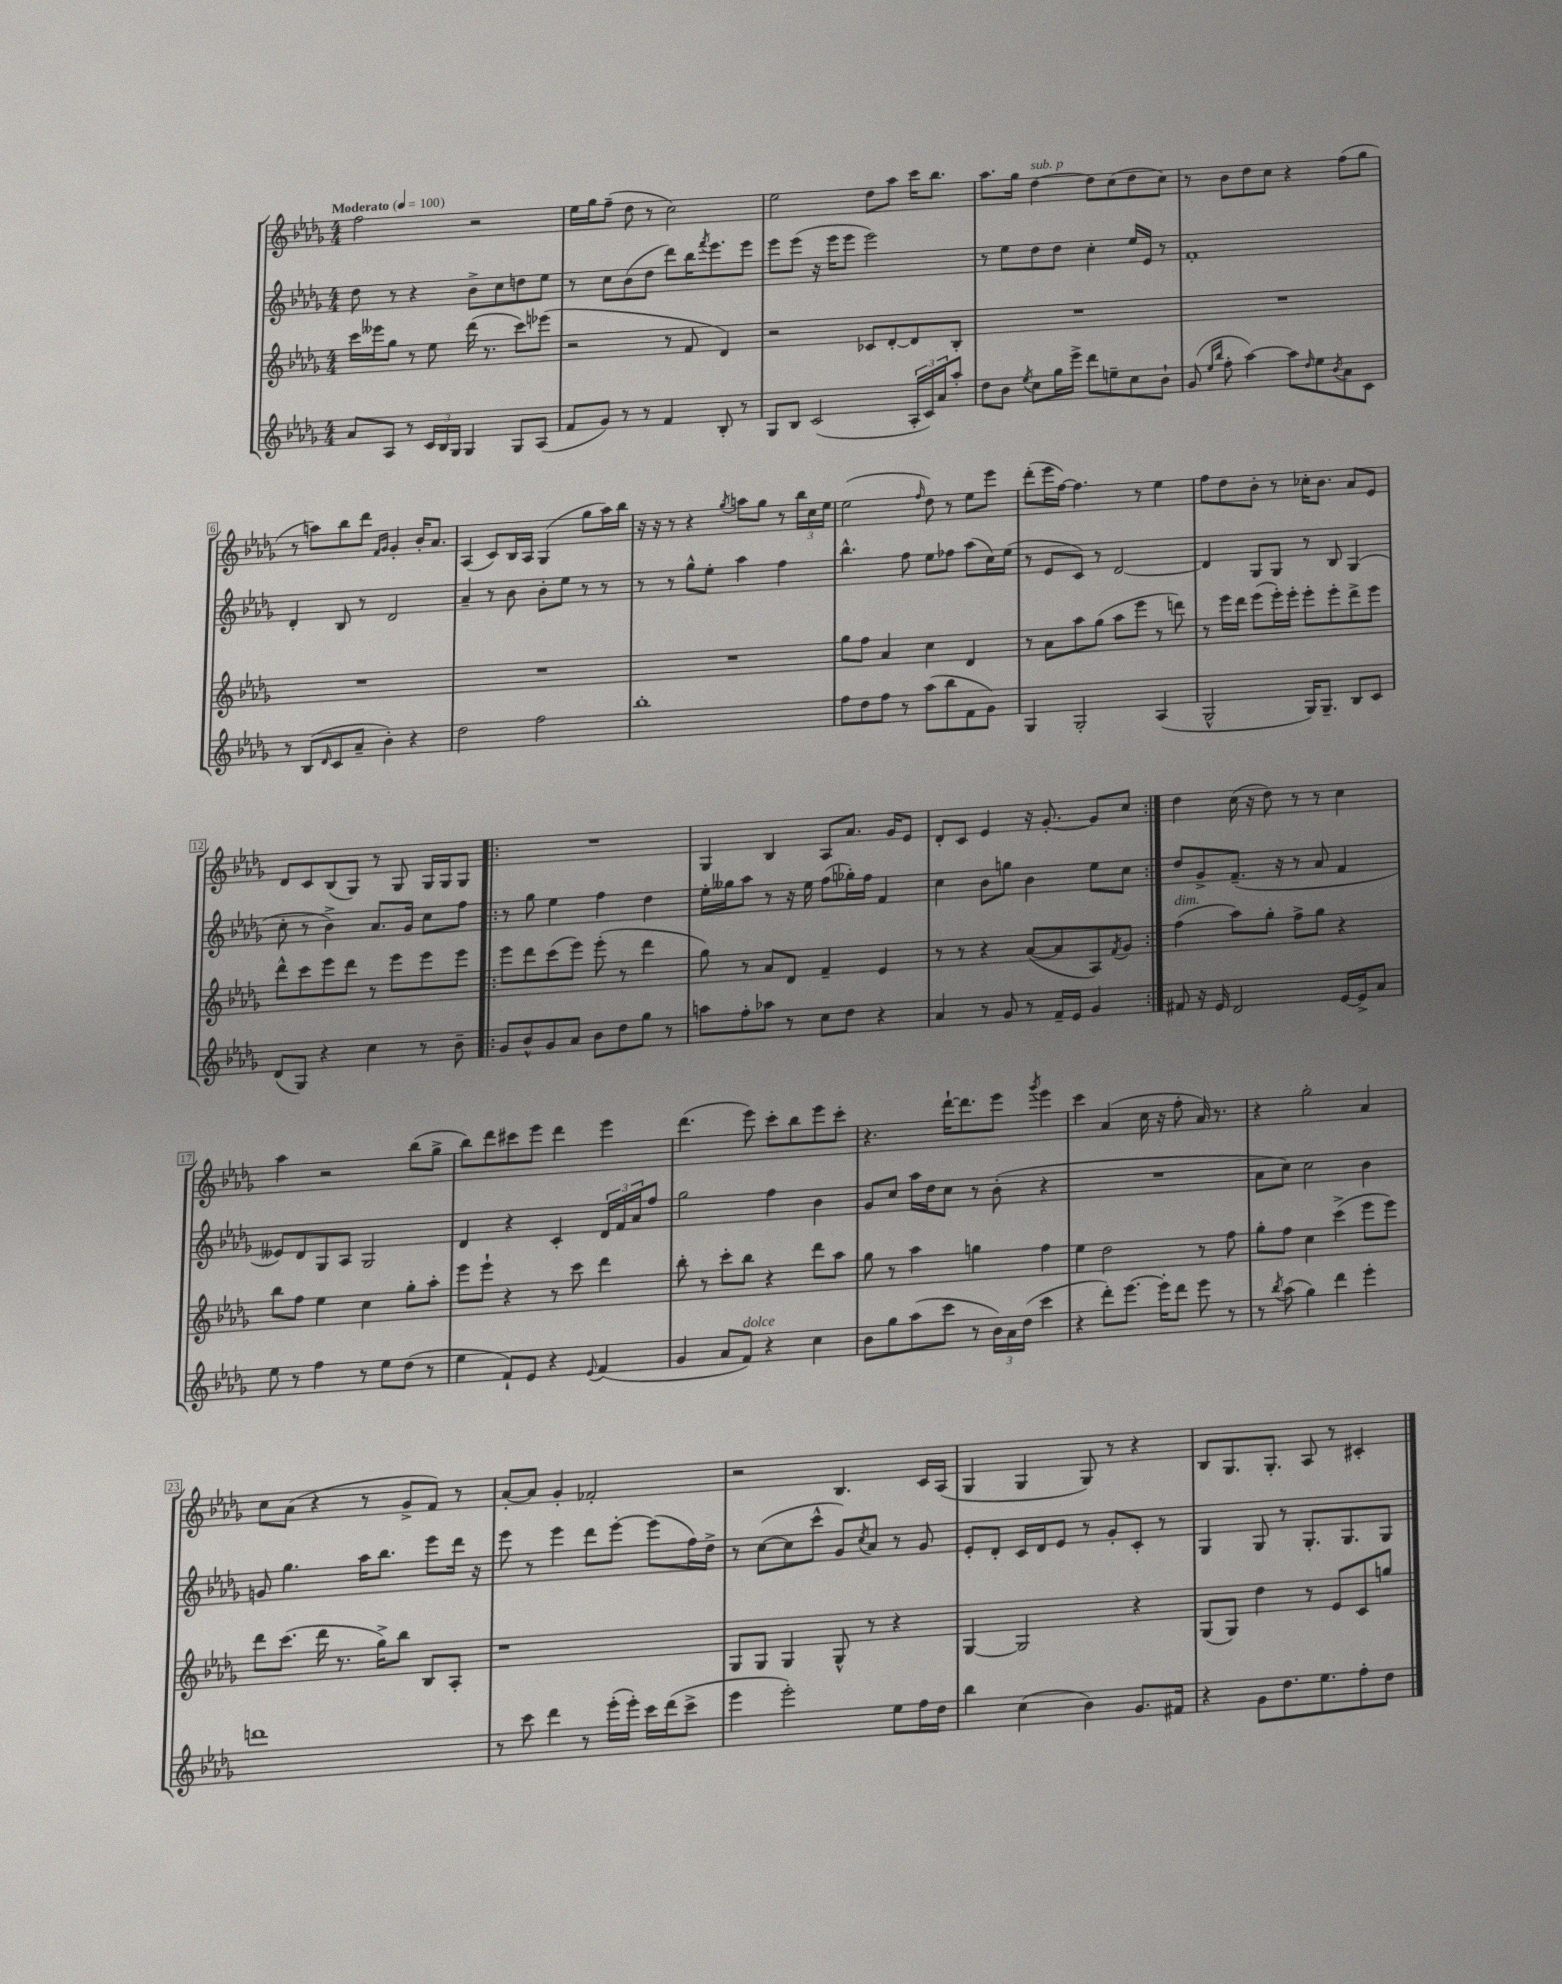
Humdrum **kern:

**kern	**kern	**kern	**kern
*part4	*part3	*part2	*part1
*staff4	*staff3	*staff2	*staff1
*clefG2	*clefG2	*clefG2	*clefG2
*k[b-e-a-d-g-]	*k[b-e-a-d-g-]	*k[b-e-a-d-g-]	*k[b-e-a-d-g-]
*M4/4	*M4/4	*M4/4	*M4/4
*MM100	*MM100	*MM100	*MM100
=1	=1	=1	=1
!	!	!	!LO:TX:a:B:t=Moderato
8a-/L	16ccc\LL	8dd-\	2ff\
.	16eee--X\J	.	.
8A-/J	8gg-\J	8r	.
8r	8r	4r	.
24c/LL	8ee-\	.	.
24B-/	.	.	.
24G-/JJ	.	.	.
4G-/	(16ddd-\	8b-^\L	2r
.	8.r	.	.
.	.	8cc\	.
8G-/L	8ccc\L)	8ddn\	.
(8A-/J	(8eee-X\J	8ee-\J	.
=2	=2	=2	=2
8f/L	2r	8r	16ee-\LL
.	.	.	16gg-\J
8g-/J)	.	8cc\L	(8ff~\J
8r	.	(8b-\	8dd-\
8r	.	8dd-\J	8r
4f/	8r	8ddd-\L)	2cc\)
.	8f/	16bb-\K	.
.	.	8qfff/	.
.	.	8.eee-\	.
8B-'/	4d-/)	.	.
8r	.	8eee-\J	.
=3	=3	=3	=3
8G-/L	2r	8eee-\L	2ee-\
8B-/J	.	(8eee-\J	.
(2c/	.	16r	.
.	.	16eee-\KL	.
.	.	8eee-\J	.
.	8c-X/L	2eee-\)	8dd-\L
.	[8d-'/	.	8aa-\J
24A-'/LL	8d-/]	.	16ccc\KL
24c/)	.	.	.
.	.	.	8.bb-\J
24a-/J	.	.	.
8aa-'/J	8B-'/J	.	.
=4	=4	=4	=4
8dd-\L	1r	8r	8.aa-\L
8b-\J	.	8ee-\L	.
.	.	.	16gg-\Jk
8qee-/	.	.	.
!	!	!	!LO:TX:a:i:t=sub. p
8cc\L	.	8dd-\	[4dd-\
16gg-\L	.	8dd-\J	.
16eee-^\JJ	.	.	.
8ddd-\L	.	4cc'\	8dd-\L]
8een~\	.	.	(8cc\
8cc\	.	16ee-/LL	8dd-\
.	.	16e-/JJ	.
8b-`\J	.	8r	8cc\J)
=5	=5	=5	=5
(8g-/	1r	1f'	8r
16qqee-/LL	.	.	.
16qqbb-/JJ	.	.	.
8ff'\	.	.	8b-\L
[4aa-\)	.	.	8dd-\
.	.	.	8cc\J
8aa-\L]	.	.	4r
16qqdd-/	.	.	.
8ee-\	.	.	.
8qb-/	.	.	.
8a-\	.	.	(8ff\L
8c\J	.	.	8gg-\J
!!LO:LB:g=z
=6	=6	=6	=6
8r	1r	4d-'/	8r
(8B-/L	.	.	8aan\L)
16qqd-/	.	.	.
8c/	.	8B-/	8bb-\
8a-~/J	.	8r	8ddd-\J
.	.	.	16qqf/LL
.	.	.	16qqg-/JJ
4b-'\)	.	2d-/	4g-'/
4r	.	.	16b-'/KL
.	.	.	8.a-/J
=7	=7	=7	=7
2dd-\	1r	4a-~/	(4A-/
.	.	8r	8c/L)
.	.	8b-\	16B-/L
.	.	.	16A-/JJ
2ff\	.	8b-'\L	(4G-/
.	.	8ee-\J	.
.	.	8r	8gg-\L
.	.	8r	16aa-\L)
.	.	.	16bb-\JJ
=8	=8	=8	=8
1bb-'	1r	8r	16r
.	.	.	16r
.	.	8r	8r
.	.	8gg-^^\L	4r
.	.	8ee-'\J	.
.	.	.	8qgg-/
.	.	4aa-\	8aan\L
.	.	.	8gg-\J
.	.	4ff\	8r
.	.	.	24bb-\LL
.	.	.	24cc\
.	.	.	24ee-\JJ
=9	=9	=9	=9
8ff\L	8gg-\L	4.bb-^^\	(2ee-\
8dd-\	8ff\J	.	.
8ff\J	4a-/	.	.
8r	.	8ff\	.
.	.	.	16qqff/
(8aa-\L	4cc\	8ee-\L	8dd-\)
8bb-\	.	8ff-X\J	8r
8f\	4d-/	(8aa-\L	8ee-\L
8g-\J)	.	16cc\L)	8eee-\J
.	.	(16ee-\JJ	.
=10	=10	=10	=10
4G-/	8r	8r	(8ddd-'\L
.	8a-\L	8e-/L	16eee-\L
.	.	.	[16ff\JJ)
2G-'/	8aa-\	8c/J)	4.ff\]
.	(8gg-\J	8r	.
.	8aa-\L	[2d-/	.
.	8eee-\J	.	8r
(4A-/	8r	.	4ee-\
.	8dddn\)	.	.
=11	=11	=11	=11
2G-^^/	8r	4d-/]	8ff\L
.	16eee-\LL	.	8dd-\
.	16ddd-\JJ	.	.
.	(8eee-\L	8G-/L	8b-'\J
.	16eee-'\L)	8G-/J	8r
.	16eee-'\JJ	.	.
16G-/KL)	8eee-'\L	8r	16cc-X'\KL
8.G-~/J	.	.	8.b-\J
.	8eee-'\	8B-/	.
8B-/L	8ddd-^\	(4G-/	8a-/L
8c/J	8eee-\J	.	8e-/J
!!LO:LB:g=z
=12	=12	=12	=12
(8d-/L	8ddd-^^\L	8cc'\	8d-/L
8G-/J)	8ccc\	8r	8c/
4r	8eee-\	4b-^\)	(8B-/
.	8ddd-\J	.	8G-/J)
4cc\	8r	8.a-/L	8r
.	8eee-\L	.	8G-/
.	.	16g-/Jk	.
8r	8eee-\	8cc\L	16G-/LL
.	.	.	16G-/J
8b-~\	8eee-\J	8ff\J	8G-/J
=13!|:	=13!|:	=13!|:	=13!|:
8g-/L	8eee-\L	8r	1r
8b-^^/	8ddd-\	8gg-\	.
8g-/	(8ccc\	4ee-\	.
8a-/J	8eee-\J)	.	.
8b-\L	(8eee-'\	4ff\	.
8dd-\	8r	.	.
8gg-\J	4ddd-\	4dd-\	.
8r	.	.	.
=14	=14	=14	=14
8aan\L	8gg-\)	16ee-'\LL	4G-/
.	.	16gg--X\J	.
8ff'\	8r	8aa-\J	.
8aa-X\J	8a-/L	8r	4B-/
8r	8d-/J	16r	.
.	.	16ee-\	.
8cc\L	4f~/	(8ff\L	8A-/L
8dd-\J	.	16gg-X'\L)	8.a-/J
.	.	16ff\JJ	.
4r	4e-/	4f/	.
.	.	.	16g-/KL
.	.	.	8e-/J
=15	=15	=15	=15
4a-/	8r	4cc\	8d-'/L
.	8r	.	8c/J
8r	4r	8b-\L	4e-/
8g-/	.	8ggn\J	.
8r	([8a-/L	4b-\	16r
.	.	.	[8.g-'/
16f~/LL	8a-/]	.	.
16e-/JJ	.	.	.
4g-/	8A-/)	8ee-\L	8g-/L]
.	8qf/	.	.
.	8g-/J	8cc\J	8cc/J
=16:|!	=16:|!	=16:|!	=16:|!
!	!LO:TX:a:i:t=dim.	!	!
8f#X/	(4ff\	8dd-/L	4dd-\
16r	.	8g-^/	.
16e-/	.	.	.
2d-/	8aa-\L)	(8.f~/J	(16cc\
.	.	.	16r
.	8gg-'\J	.	8dd-\)
.	.	16r	.
.	8ff^\L	8r	8r
.	8gg-\J	8a-/	8r
[16e-/LL	4r	4f/	4cc\
16e-^/J]	.	.	.
8a-/J	.	.	.
!!LO:LB:g=z
=17	=17	=17	=17
8ee-\	8bb-\L	8e--X/L)	4aa-\
8r	8ff\J	8d-/	.
4ff\	4ee-\	8G-/	2r
.	.	8A-/J	.
8r	4cc\	2G-/	.
8ee-\L	.	.	.
(8dd-\J	8gg-'\L	.	(8bb-\L
8r	8aa-'\J	.	8gg-^\J
=18	=18	=18	=18
4ee-\	8eee-\L	4d-/	8bb-\L)
.	8eee-`\J	.	8ddd-\
8f`/L)	4r	4r	8ccc#X\
8e-/J	.	.	8eee-\J
4r	8r	4c'/	4ddd-\
.	8ccc\	.	.
8qqe-/	.	.	.
(4f/	4ddd-\	24d-/LL	4eee-\
.	.	24f/	.
.	.	24a-/J	.
.	.	8ff/J	.
=19	=19	=19	=19
4g-/	8bb-'\	2gg-\	(4.ddd-\
.	8r	.	.
8a-/L	8ccc'\L	.	.
!LO:TX:a:i:t=dolce	!	!	!
8f/J)	8bb-\J	.	8eee-\)
4r	4r	4ff\	8ccc'\L
.	.	.	8bb-\
4cc\	8ddd-\L	4b-\	8eee-\
.	8aa-\J	.	8ccc'\J
=20	=20	=20	=20
8b-\L	8gg-\	8g-/L	4.r
8gg-\	8r	8cc/J	.
(8aa-\	4aa-\	16aa-\LL	.
.	.	16dd-\J	.
8ccc\J	.	8cc\J	[16ddd-`\KL
.	.	.	8.ddd-\]
8r	4ggn\	8r	.
24b-\LL)	.	(8b-'\	8eee-\J
24a-\	.	.	.
(24dd-\JJ	.	.	.
.	.	.	8qggg-/
4ccc\	4ff\	4r	4eee-\
=21	=21	=21	=21
4r	4ee-\	1r	4ccc\
8ddd-'\L)	2dd-\	.	(4a-/
[8.eee-\J	.	.	.
.	.	.	16cc\
16eee-'\KL]	.	.	16r
8ddd-\J	.	.	8ff'\
8eee-\	8r	.	16a-/)
.	.	.	8.r
8r	8ff\	.	.
=22	=22	=22	=22
8r	8gg-'\L	8a-\L	4r
8qbb-/	.	.	.
(8aa-\	8ff\J	8cc\J)	.
4gg-\)	4cc\	2cc\	2gg-'\
4ddd-\	(4ccc^\	.	.
4eee-'\	8eee-\L	4b-\	4a-/
.	8eee-\J)	.	.
!!LO:LB:g=z
=23	=23	=23	=23
1dddn	8ddd-\L	8gn/	8cc\L
.	(8.ccc\J	4.gg-\	(8a-\J
.	.	.	4r
.	16ddd-\	.	.
.	8.r	.	.
.	.	16aa-\KL	8r
.	16gg-^\KL)	8.bb-\J	.
.	8bb-\J	.	8g-^/L
.	8B-/L	8eee-\L	8f/J)
.	8A-'/J	16ddd-\Jk	8r
.	.	16r	.
=24	=24	=24	=24
8r	1r	8eee-\	[8a-'/L
8ccc\	.	8r	8a-/J]
4ddd-\	.	4eee-\	4g-'/
8r	.	8ddd-\L	2f-X'/
(16eee-'\LL	.	[8eee-'\J	.
16eee-'\JJ)	.	.	.
16ccc\LL	.	(8eee-\L]	.
(16ddd-\J	.	.	.
8ccc^\J	.	16ff\L)	.
.	.	16dd-^\JJ	.
=25	=25	=25	=25
4eee-\	8G-/L	8r	2r
.	8G-/J	([8cc\L	.
2eee-'\)	4G-/	8cc\]	.
.	.	8ccc^^\J	.
.	8G-^^/	8g-/L)	4.B-/
.	.	8qcc/	.
.	8r	8a-/J	.
8ee-\L	4r	8r	.
16ff\L	.	8g-/	16c/LL
16dd-\JJ	.	.	(16A-/JJ
=26	=26	=26	=26
4bb-\	[4G-/	8e-'/L	4G-/
.	.	8d-'/J	.
(4cc\	2G-/]	16c/LL	4G-/
.	.	16d-/J	.
.	.	8e-/J	.
4b-\)	.	8r	8G-/)
.	.	8g-'/L	8r
8.g-/L	4r	8c'/J	4r
.	.	8r	.
16f#X/Jk	.	.	.
=27	=27	=27	=27
4r	(8G-/L	4G-/	8B-/L
.	8G-/J)	.	8.G-/
8g-\L	4dd-\	8G-/	.
.	.	.	8.G-'/J
8.dd-\	.	8r	.
.	8r	8.G-'/L	8A-/
8.ee-\	.	.	.
.	8e-/L	.	8r
.	.	8.G-/	.
8ff'\	8c/	.	4c#X'/
8dd-\J	8ggn/J	8G-/J	.
==	==	==	==
*-	*-	*-	*-
